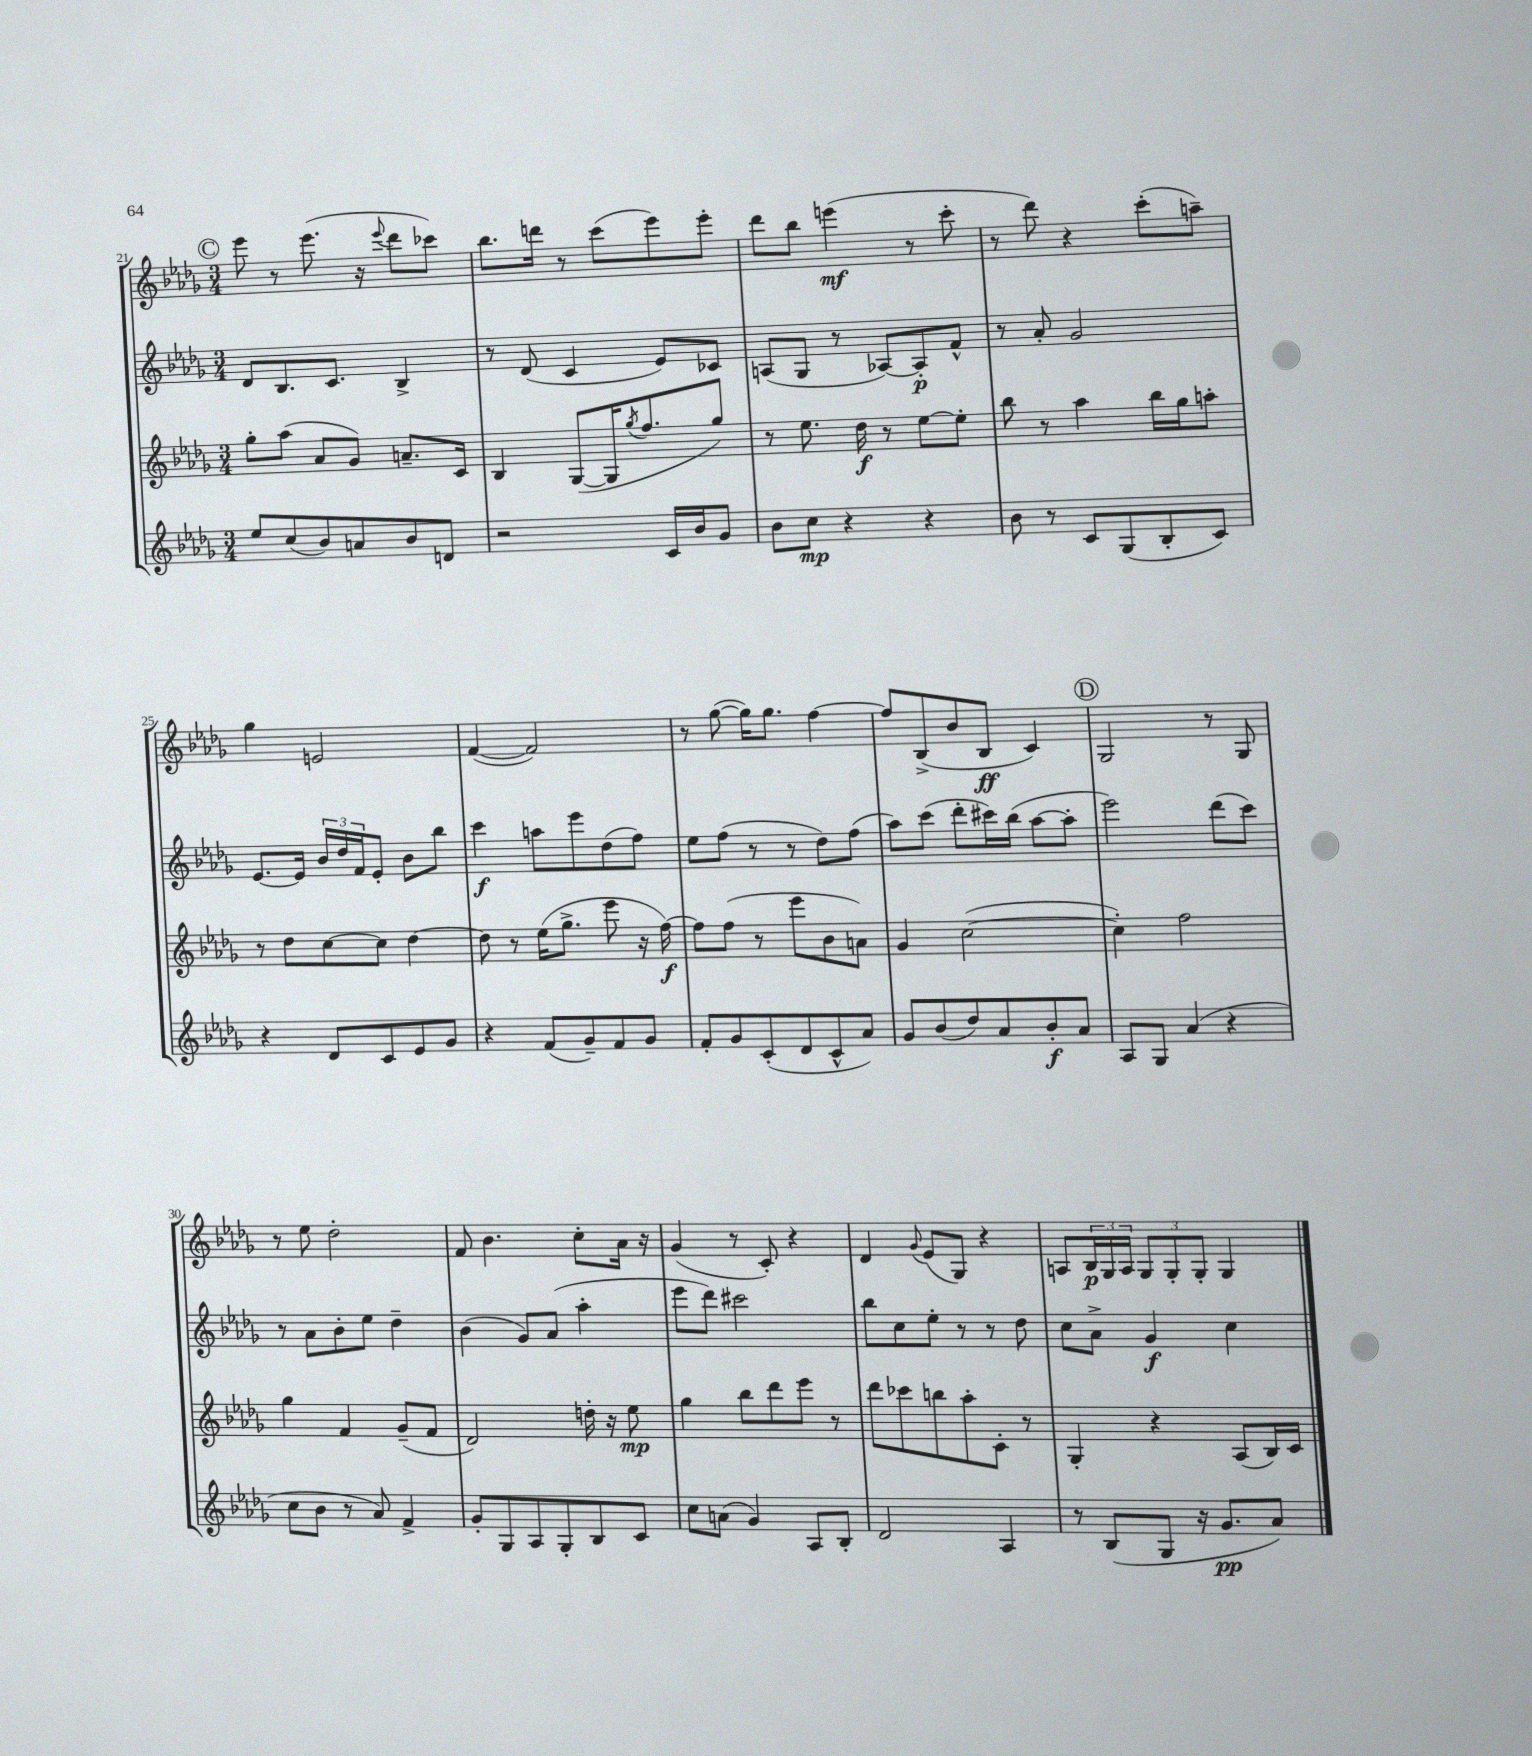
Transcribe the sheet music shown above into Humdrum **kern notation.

**kern	**kern	**kern	**kern
*staff4	*staff3	*staff2	*staff1
*clefG2	*clefG2	*clefG2	*clefG2
*k[b-e-a-d-g-]	*k[b-e-a-d-g-]	*k[b-e-a-d-g-]	*k[b-e-a-d-g-]
*M3/4	*M3/4	*M3/4	*M3/4
8ee-	8gg-'	8d-	8eee-
(8cc	(8aa-	8.B-	8r
8b-)	8a-	.	(8.eee-
.	.	8.c	.
8a	8g-)	.	.
.	.	.	16r
.	.	.	8qqeee-
8b-	8.a~	4B-^	8ddd-
8d	.	.	8ccc-)
.	16c	.	.
=	=	=	=
2r	4B-	8r	8.bb-
.	.	(8d-	.
.	.	.	16ddd
.	([8G-	4c	8r
.	16G-]	.	(8ccc
.	8qgg-	.	.
.	8.ff	.	.
16c	.	8e-)	8eee-)
16b-	.	.	.
8g-	8gg-)	8c-	8eee-'
=	=	=	=
8b-	8r	(8A	8ddd-
8cc	8.ee-	8G-	8bb-
4r	.	8r	(4eee
.	16dd-	.	.
.	8r	[8A-)	.
4r	[8ee-	8A-']	8r
.	8ee-']	8f^^	8ccc'
=	=	=	=
8b-	8bb-	8r	8r
8r	8r	8a-'	8ddd-)
8c	4aa-	2g-	4r
(8G-	.	.	.
8B-'	16bb-	.	(8ccc'
.	16gg-	.	.
8c)	8aa'	.	8aa~)
=	=	=	=
4r	8r	[8.e-	4gg-
.	8dd-	.	.
.	.	16e-]	.
8d-	[8cc	24b-	2e
.	.	24dd-	.
.	.	24f	.
8c	8cc]	8e-'	.
8e-	[4dd-	8b-	.
8g-	.	8bb-	.
=	=	=	=
4r	8dd-]	4ccc	([4f
.	8r	.	.
(8f	(16ee-	8aa	2f])
.	8.gg-^	.	.
8g-~)	.	8eee-	.
8f	8eee-	(8dd-	.
8g-	16r	8ff)	.
.	[16ff)	.	.
=	=	=	=
8f'	8ff]	8ee-	8r
8g-	(8ff	(8ff	([8gg-
(8c'	8r	8r	16gg-])
.	.	.	8.gg-
8d-	8eee-	8r	.
8c^^	8b-	8dd-)	[4ff
8a-)	8a)	(8ff	.
=	=	=	=
8g-	4g-	8aa-)	8ff]
(8b-	.	(8ccc	(8B-^
8dd-)	([2cc	8ddd-'	8b-
8a-	.	16ccc#)	8B-
.	.	(16bb-	.
8b-'	.	[8aa-	4c)
8a-	.	8aa-']	.
=	=	=	=
8A-	4cc'])	2eee-)	2G-
8G-	.	.	.
(4a-	2ff	.	.
4r	.	(8ddd-	8r
.	.	8ccc)	8G-
=	=	=	=
8cc	4gg-	8r	8r
8b-	.	8a-	8ee-
8r	4f	8b-'	2dd-'
8a-)	.	8ee-	.
4f^	(8g-~	4dd-~	.
.	8f	.	.
=	=	=	=
8g-'	2d-)	(4b-	8f
8G-	.	.	4.b-
8A-	.	8g-)	.
8G-'	.	(8a-	.
8B-	16dd'	4aa-'	8cc'
.	16r	.	.
8c	8ee-	.	16a-
.	.	.	16r
=	=	=	=
8cc	4gg-	8eee-	(4g-
(8a	.	8ddd-)	.
4g-)	8bb-	2ccc#	8r
.	8ddd-	.	8c')
8A-	8eee-	.	4r
8B-'	8r	.	.
=	=	=	=
2d-	8ddd-	8bb-	4d-
.	8ccc-	8cc	.
.	.	.	8qqg-
.	8bb	8ee-'	(8e-
.	8aa-'	8r	8G-)
4A-	8c'	8r	4r
.	8r	8dd-	.
=	=	=	=
8r	4G-'	8cc	8A
(8B-	.	8a-^	24B-
.	.	.	24G-
.	.	.	24A
8G-	4r	4g-	12G-
.	.	.	12G-'
16r	.	.	.
.	.	.	12G-'
8.g-	.	.	.
.	(8A-	4cc	4G-
8a-)	16B-)	.	.
.	16c	.	.
==	==	==	==
*-	*-	*-	*-
